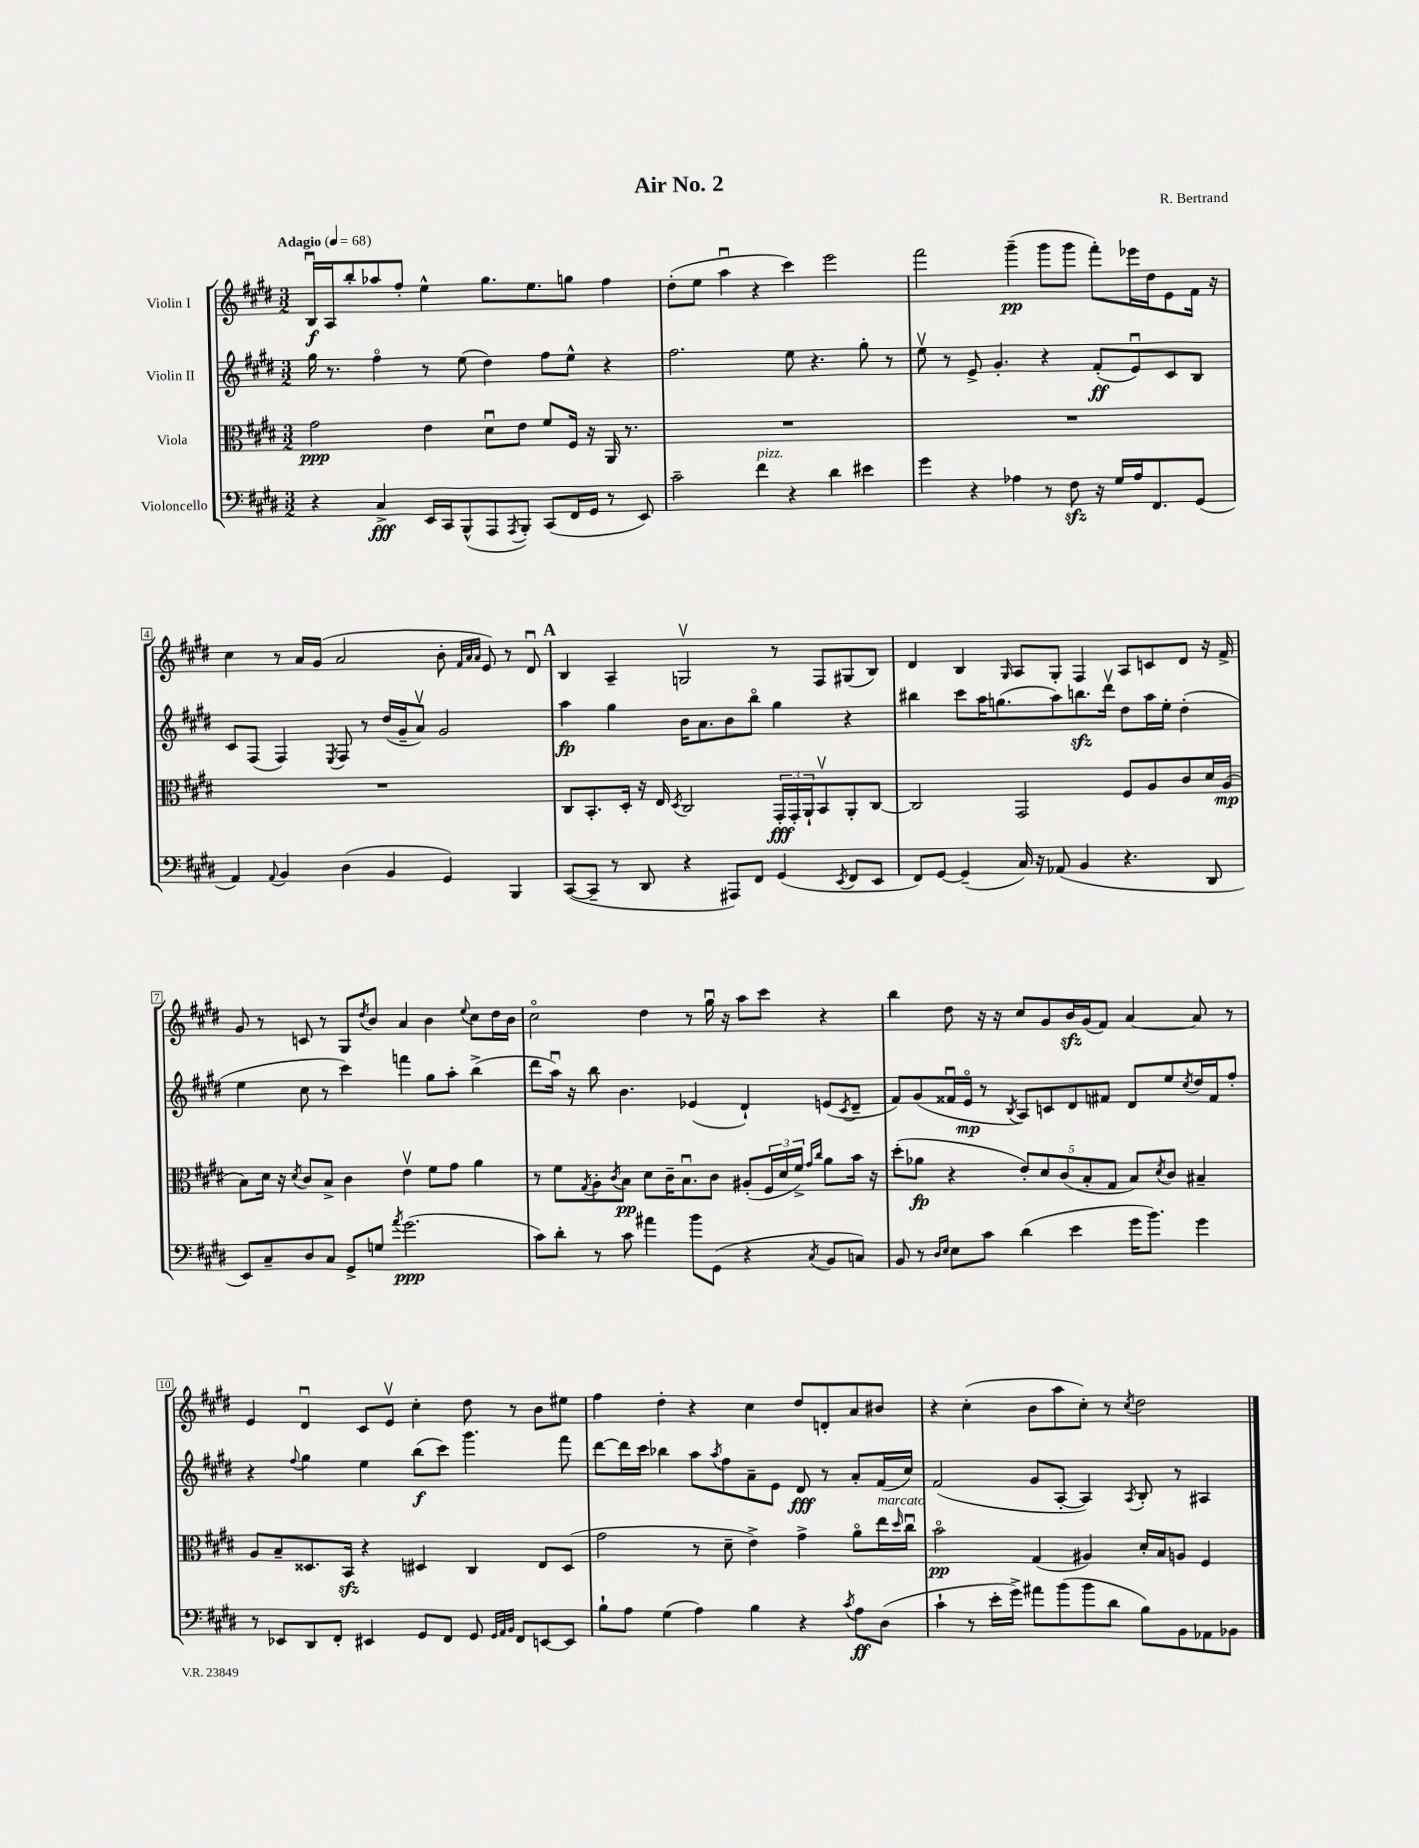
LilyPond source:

\header { title = "Air No. 2" composer = "R. Bertrand" }
<<
\new StaffGroup <<
\new Staff = "s0" \with { instrumentName = "Violin I" } {
    \clef treble \key e \major \numericTimeSignature \time 3/2 \tempo "Adagio" 4 = 68
    b16\downbow\f a16 b''8-. aes''8 fis''8-. e''4-^ gis''8. e''8. g''8 fis''4 |
    dis''8-.( e''8 a''4\downbow r4 cis'''4) e'''2 |
    fis'''2 gis'''4--\pp( gis'''8 gis'''8 fis'''8-.) ees'''16 dis''16 e'8 fis'16 r16 |
    cis''4 r8 a'16 gis'16( a'2 b'8-. \grace { fis'32 a'32 a'32 } e'8) r8 dis'8\downbow |
    \mark \markup { \bold "A" } b4 a4-- g2\upbow r8 fis8 gis8( b8) |
    dis'4 b4 \grace { gis16 } a8 gis8-. fis4 a8 c'8 dis'8 r16 fis'16-> |
    gis'8 r8 c'8 r8 gis8 \acciaccatura { dis''8 } b'8 a'4 b'4 \appoggiatura { e''8 } cis''8 dis''16 b'16 |
    cis''2\flageolet dis''4 r8 gis''16\downbow r16 a''8 cis'''8 r4 |
    b''4 dis''8 r16 r16 cis''8 gis'8 b'16\sfz gis'16( fis'8) a'4~ a'8 r8 |
    e'4 dis'4\downbow cis'8 e'8\upbow cis''4-. dis''8 r8 b'8 eis''8 |
    fis''4 dis''4-. r4 cis''4 dis''8 d'8-. a'8 bis'8 |
    r4 cis''4-.( b'8 a''8 cis''8-.) r8 \acciaccatura { cis''8 } dis''2 \bar "|." |
}
\new Staff = "s1" \with { instrumentName = "Violin II" } {
    \clef treble \key e \major \numericTimeSignature \time 3/2
    gis''16 r8. fis''4\flageolet r8 e''8( dis''4) fis''8 e''8-^ r4 |
    fis''2. e''8 r4. gis''8-. r8 |
    e''8\upbow r8 e'8-> gis'4.-. r4 fis'8-.\ff( e'8\downbow) cis'8 b8 |
    cis'8 fis8( fis4) \acciaccatura { e8 } fis8 r8 dis''16( gis'16-- a'8\upbow) gis'2 |
    \mark \markup { \bold "A" } a''4\fp gis''4 b'16 a'8. b'8 b''8\flageolet gis''4 r4 |
    bis''4 cis'''8 a''16 g''8.( a''8) b''8.\sfz dis'''16\upbow dis''8 a''16 e''16-. dis''4-.( |
    e''4 cis''8 r8 cis'''4) f'''4 gis''8 a''8-. b''4->( |
    dis'''8 a''16\downbow) r16 b''8 b'4. ees'4( dis'4-!) e'8( \acciaccatura { cis'8 } dis'8-- |
    fis'8) gis'8( fisis'16\downbow e'16\flageolet\mp r8 \acciaccatura { b8 } a8) c'8 dis'8 fis'8 dis'8 e''8 \acciaccatura { cis''8 } dis''16 fis'16 fis''8-. |
    r4 \appoggiatura { fis''8 } gis''4 e''4 b''8\f( cis'''8) gis'''4. fis'''8 |
    dis'''8~ dis'''16 cis'''16 bes''4 a''8 \acciaccatura { a''8 } fis''8 a'8-- e'8 dis'8\fff r8 a'8-. fis'16( cis''16) |
    fis'2( gis'8 a8~-. a4) \acciaccatura { a8 } b8-. r8 ais4 \bar "|." |
}
\new Staff = "s2" \with { instrumentName = "Viola" } {
    \clef alto \key e \major \numericTimeSignature \time 3/2
    gis'2\ppp e'4 dis'8\downbow e'8 fis'8 fis16 r16 a,16 r8. |
    R1. |
    R1. |
    R1. |
    \mark \markup { \bold "A" } cis8 b,8.-. dis16-. r16 e16 \acciaccatura { dis8 } cis2 \tuplet 3/2 { gis,16-.\fff gis,16-. a,16-! } b,8\upbow a,8-. cis8~ |
    cis2 gis,2 fis8 a8 cis'8 dis'16 a16\mp( |
    b8) dis'16 r16 \acciaccatura { dis'8 } cis'8 b8-> cis'4 e'4\upbow fis'8 gis'8 a'4 |
    r8 fis'8 \acciaccatura { gis8 } a8-. \acciaccatura { cis'8 } b8\pp dis'8 cis'16-- b8.\downbow cis'8 ais8-.( \tuplet 3/2 { fis16 dis'16 fis'16->) } \grace { gis'16 cis''16 } a'8 b'16 r16 |
    dis''8-.( aes'8\fp r4 \tuplet 5/4 { e'8-.) dis'8 cis'8( b8-. gis8 } b8) \acciaccatura { dis'8 } cis'8 bis4-- |
    a8 b8-- disis8. b,16\sfz r4 dis4 cis4 e8 dis8( |
    gis'2 r8 dis'8-- e'4->) gis'4-> a'8\flageolet e''16^\markup { \italic "marcato" } \grace { dis''16 } cis''16\downbow |
    b'2\flageolet\pp gis4( ais4) dis'16-. b16 a8 fis4 \bar "|." |
}
\new Staff = "s3" \with { instrumentName = "Violoncello" } {
    \clef bass \key e \major \numericTimeSignature \time 3/2
    r4 cis4->\fff e,16 cis,16 b,,8-^( a,,8 \acciaccatura { a,,8 } b,,8-.) cis,8( fis,16 gis,16 r8 e,8) |
    cis'2-- fis'4^\markup { \italic "pizz." } r4 dis'4 eis'4 |
    gis'4 r4 aes4 r8 fis8\sfz r16 gis16 aes16 fis,8. gis,8( |
    a,4) \appoggiatura { a,8 } b,4 dis4( b,4 gis,4) b,,4 |
    \mark \markup { \bold "A" } cis,8~( cis,8-- r8 dis,8 r4 ais,,8) fis,8 gis,4( \acciaccatura { e,8 } fis,8 e,8 |
    fis,8) gis,8~ gis,4--( cis16) r16 aes,8( b,4 r4. dis,8 |
    e,8) cis8-- dis8 cis8 gis,8-> g8 \acciaccatura { a'8 } gis'2.\ppp( |
    cis'8) dis'8-. r8 cis'8 ais'4 b'8 gis,8( r4 \acciaccatura { cis8 } b,8 c8) |
    b,8 r8 \grace { dis16 e16 } e8 cis'8 dis'4( e'4 gis'16 b'8.) gis'4 |
    r8 ees,8 dis,8 fis,8-. eis,4 gis,8 fis,8 gis,8 \grace { gis,32 a,32 b,32 } fis,8 e,8~ e,8 |
    b8-! a8 gis4( a4) b4 r4 \acciaccatura { cis'8 } a8\ff dis8( |
    cis'4-! r8 e'16-. gis'16->) ais'8 b'8( b'8 dis'8 b8) b,8 aes,8 bes,8 \bar "|." |
}
>>
>>
\layout { \context { \Score \override BarNumber.stencil = #(make-stencil-boxer 0.1 0.3 ly:text-interface::print) } }
